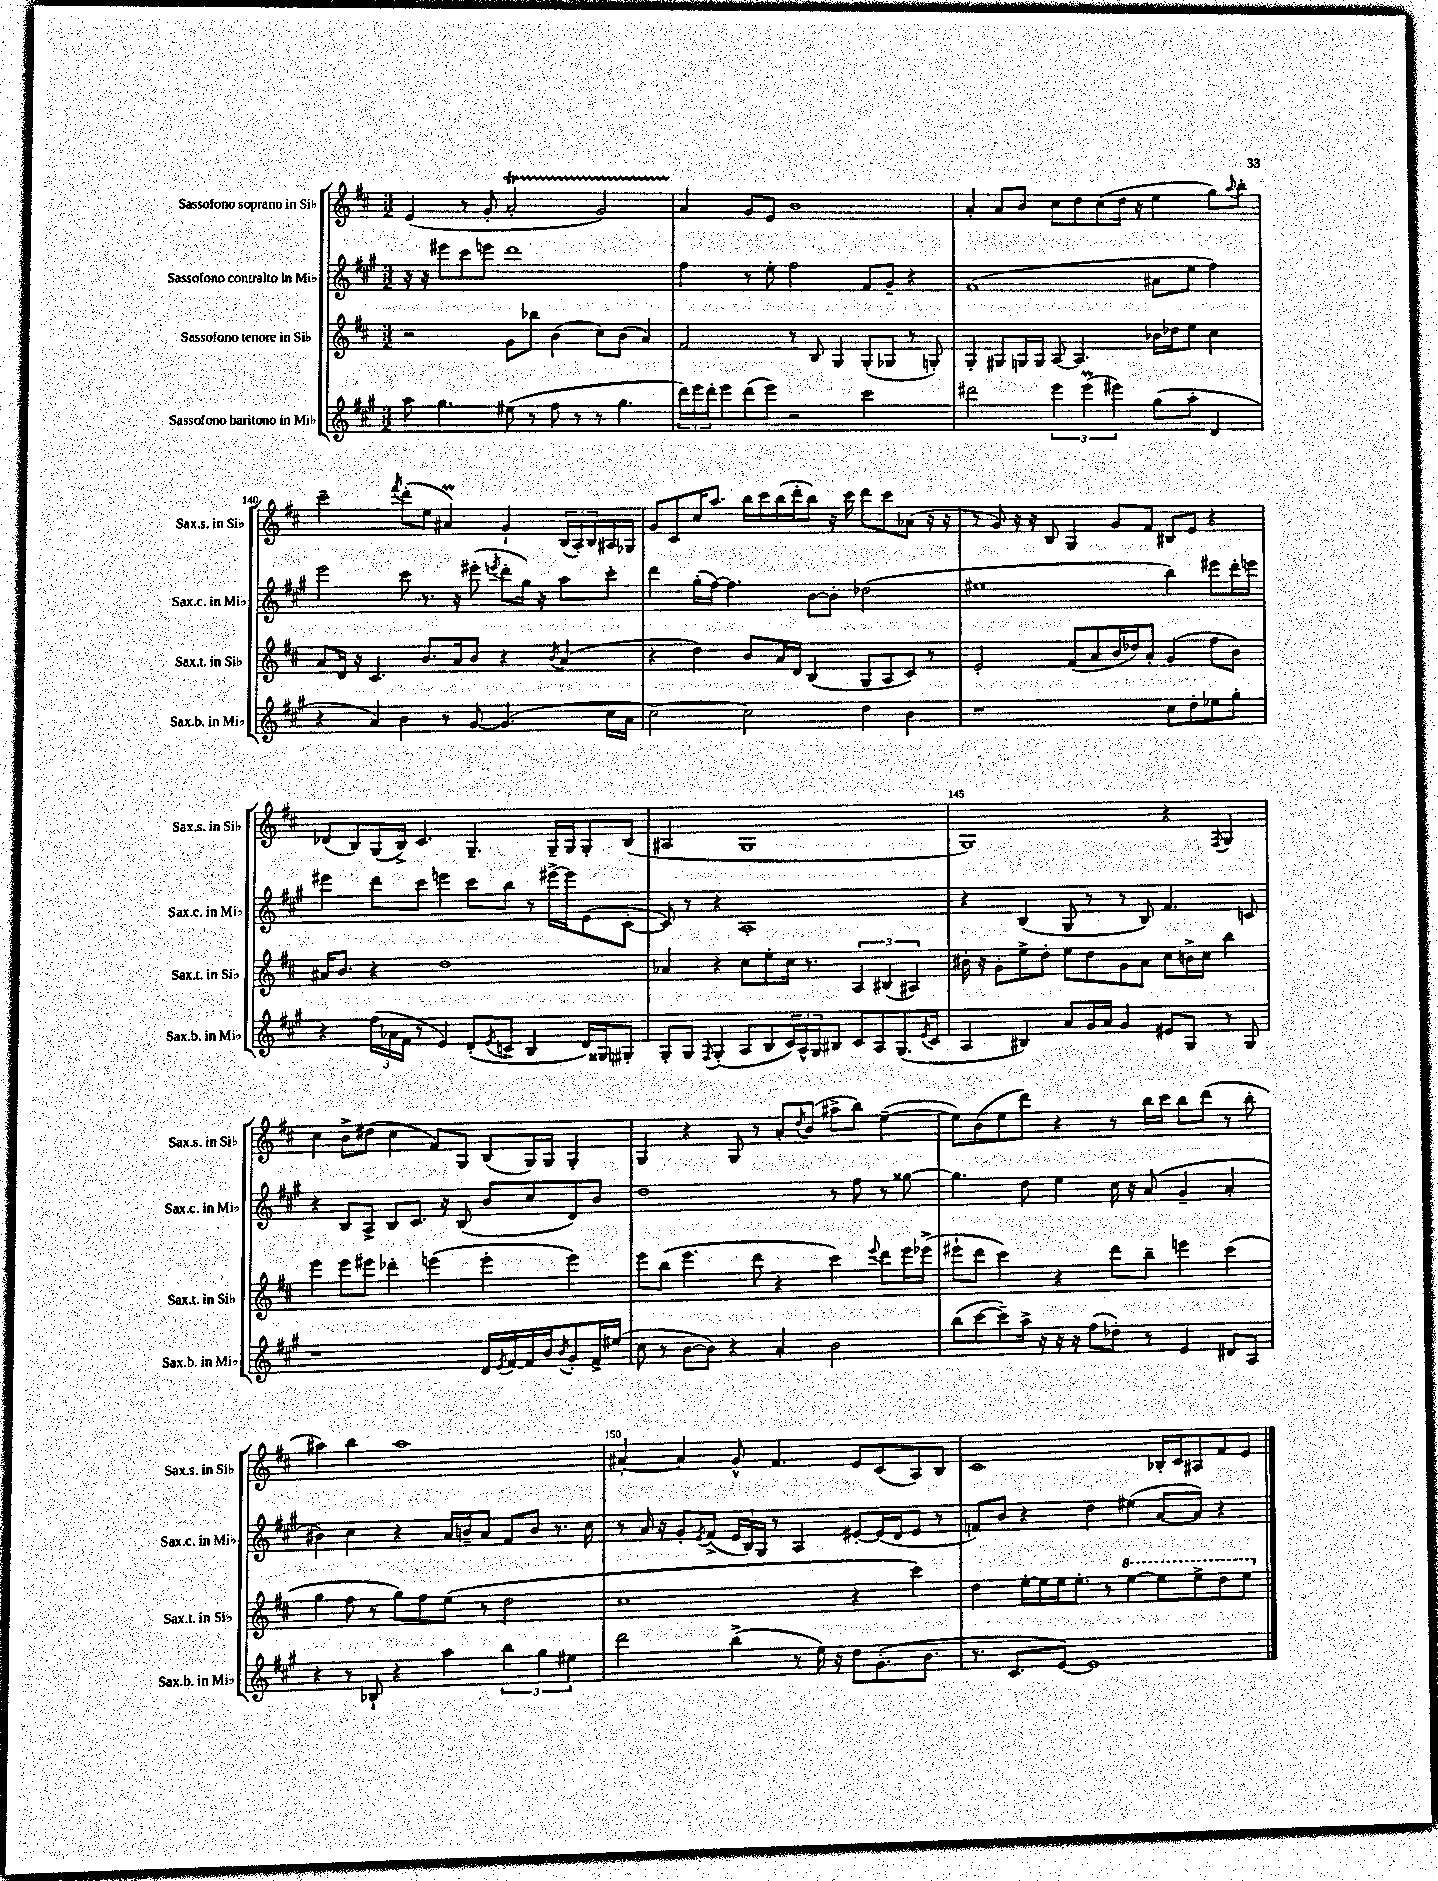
<<
\new StaffGroup <<
\new Staff = "s0" \with { instrumentName = "Sassofono soprano in Sib" shortInstrumentName = "Sax.s. in Sib" } {
    \clef treble \key d \major \numericTimeSignature \time 3/2
    e'4( r8 g'8-. a'2-.\startTrillSpan g'2) |
    a'4\stopTrillSpan g'8 e'8 b'1 |
    a'4-. a'8 b'8 cis''8 d''8 cis''8( d''16 r16 e''4 g''8) \appoggiatura { a''8 } b''8-. |
    cis'''2-- \acciaccatura { fis'''8 } d'''8-.( e''8 ais'4\prall) g'4-! \tuplet 3/2 { b16( a16-.) b16 } ais16 ges16 |
    g'8 cis'8 cis''16 a''8. b''16 cis'''16 b''16( d'''16-. b''8) r16 cis'''16 d'''8 cis'''8 aes'8( r16 r16 |
    r8 g'8) r16 r16 b8 g4 g'8 fis'8 bis8 e'8 r4 |
    des'8( b8) g16( b16->) cis'4. g4.-- g16-- g16 g8-. b8( |
    ais2 g1 |
    g1) r4 \acciaccatura { fis8 } g4 |
    cis''4 b'8-> dis''8( cis''4 fis'8) g8 b8( g16) g16 g4-. |
    g4 r4 g8 r8 a'8-. \acciaccatura { d''8 } b'8( ais''8-> b''8) e''4~--( |
    e''8) b'8( e''8 d'''8) r4 r8 b''16 cis'''16 b''8 d'''8( r8 b''8-. |
    ais''4) b''4 ais''1 |
    ais'4~-. ais'4 g'8-^ fis'4. e'8 cis'8( a8) b8 |
    cis'1 bes16-. cis'16 ais8 fis'8 e'8 \bar "|." |
}
\new Staff = "s1" \with { instrumentName = "Sassofono contralto in Mib" shortInstrumentName = "Sax.c. in Mib" } {
    \clef treble \key a \major \numericTimeSignature \time 3/2
    r16 r16 eis'''8 cis'''8 e'''8 d'''1 |
    fis''4 r8 e''8-. fis''2 fis'8 gis'8-- r4 |
    fis'1( ais'8 e''8 fis''4) |
    e'''2 cis'''8 r8. r16 eis'''8-.( \acciaccatura { e'''8 } d'''8-. gis''16) r16 a''8 cis'''8-. |
    d'''4 gis''16-.( fis''16~) fis''4. b'8~ b'8-. des''2( |
    eis''1 b''4) eis'''8 d'''16-. e'''16 |
    eis'''4 d'''8 cis'''8 e'''4 cis'''8 b''8 r8 eis'''16~-> eis'''16 e'8( cis'8~-. |
    cis'8) r8 r4 a1-. |
    r4 b4( gis8 r8 r8 b8) fis'4. c'8 |
    r4 b8 a8-> b8 cis'8. r16 b8( b'8 cis''8 d'8) b'8 |
    d''1 r8 fis''8 r8 gisis''8~ |
    gisis''4. d''8 e''4 cis''16 r16 a'8( gis'4-- a'4-. |
    bis'4) cis''4 r4 a'16 b'16-- a'8 fis'8 b'8 r8. cis''16 |
    r8 a'16 r16 gis'8-. \acciaccatura { e'8 } fis'8->( \tuplet 3/2 { e'16 b16) gis16 } r8 a4 eis'8~-. eis'16( d'16 eis'8 r8 |
    f'8) b'8 r4 d''4 eis''4( a'8~ a'8) r4 \bar "|." |
}
\new Staff = "s2" \with { instrumentName = "Sassofono tenore in Sib" shortInstrumentName = "Sax.t. in Sib" } {
    \clef treble \key d \major \numericTimeSignature \time 3/2
    r2 g'8 bes''8 b'4( cis''8) b'8( a'4) |
    fis'2 r8 b8 g4 g8-.( ges8 r8 g8-.) |
    g4-. gis8 g16 g16 a8~ a4. bes'16 des''16 e''8 cis''4 |
    a'8 d'16 r16 cis'4. b'8. a'16 b'8 r4 \acciaccatura { b'8 } a'4( |
    r4 d''4) b'8 a'16 d'16 b4( g8 a8 cis'8) r8 |
    e'2-. fis'8( a'8 b'16 des''16) a'8-. g'4( fis''8 b'8) |
    ais'16 b'8. r4 d''1 |
    aes'4 r4 cis''8 e''8-. cis''16 r8. \tuplet 3/2 { a4 bis4( ais4) } |
    bis'16-. r16 g'8-. e''8-> d''8-. e''8 d''8 g'8 a'8 cis''8 b'16-> cis''16 b''4 |
    e'''4 e'''8 eis'''8 des'''4-. e'''4( e'''4-. e'''4) |
    e'''8 b''8( e'''4. d'''8 r4 cis'''4) \appoggiatura { e'''8 } d'''8 e'''16 ees'''16->( |
    eis'''8-! d'''8 cis'''4) r4 d'''8 b''8-- e'''4 cis'''4( |
    g''4 fis''8 r8 g''8) fis''8 e''8( r8 d''2 |
    cis''1 r4 cis'''4) |
    d''4 e''16~-. e''16 e''16 e''8.-. r8 \ottava #1 e'''4~ e'''8 e'''8-> d'''8 e'''8 \ottava #0 \bar "|." |
}
\new Staff = "s3" \with { instrumentName = "Sassofono baritono in Mib" shortInstrumentName = "Sax.b. in Mib" } {
    \clef treble \key a \major \numericTimeSignature \time 3/2
    a''8 gis''4. eis''8( r8 fis''8 r8 r8 gis''4. |
    \tuplet 3/2 { d'''16) e'''16 d'''16-. } e'''8 d'''8( e'''8) r2 cis'''2 |
    dis'''2 \tuplet 3/2 { e'''4 e'''4\prall( eis'''4) } gis''8( a''8-. d'4 |
    r4 a'4) b'4 r8 gis'8~ gis'4.( cis''16 a'16 |
    cis''2~) cis''2 d''4 b'4 |
    r1 cis''8 d''8-. ees''8 gis''8-. |
    r4 \tuplet 3/2 { fis''16( aes'16 fis'16 } r8 e'4) d'8-.( \acciaccatura { e'8 } c'8-> b4 d'16) gisis16 gis8-. |
    gis8-. gis8 \acciaccatura { fis8 } gis4-.( a8 b8 \tuplet 3/2 { cis'16) a16-^ gis16 } bis8 cis'8 a8 gis8.( \acciaccatura { e'8 } cis'16 |
    a4 bis4) a'8 gis'16 a'16 gis'4 eis'8 gis8 r8 gis8 |
    r1 d'16 \acciaccatura { e'8 } fis'16~ fis'16 b'16 \acciaccatura { b'8 } gis'8-. fis'16-> eis''16( |
    cis''8 r8 b'8~ b'8) r4 a'4-. b'2 |
    b''8( cis'''8~ cis'''8--) a''16-> r16 r16 r16 fis''8( des''8-.) r8 e'4 dis'8 a8 |
    r4 r8 bes8-! r4 a''4 \tuplet 3/2 { b''4 gis''4 eis''4 } |
    d'''2 b''4->( r8 e''16) r16 d''8 gis'8.-.( b'8. |
    r8. cis'8. e'8~) e'1 \bar "|." |
}
>>
>>
\layout { \context { \Score currentBarNumber = #137 \override BarNumber.break-visibility = ##(#f #t #t) barNumberVisibility = #(every-nth-bar-number-visible 5) } }
